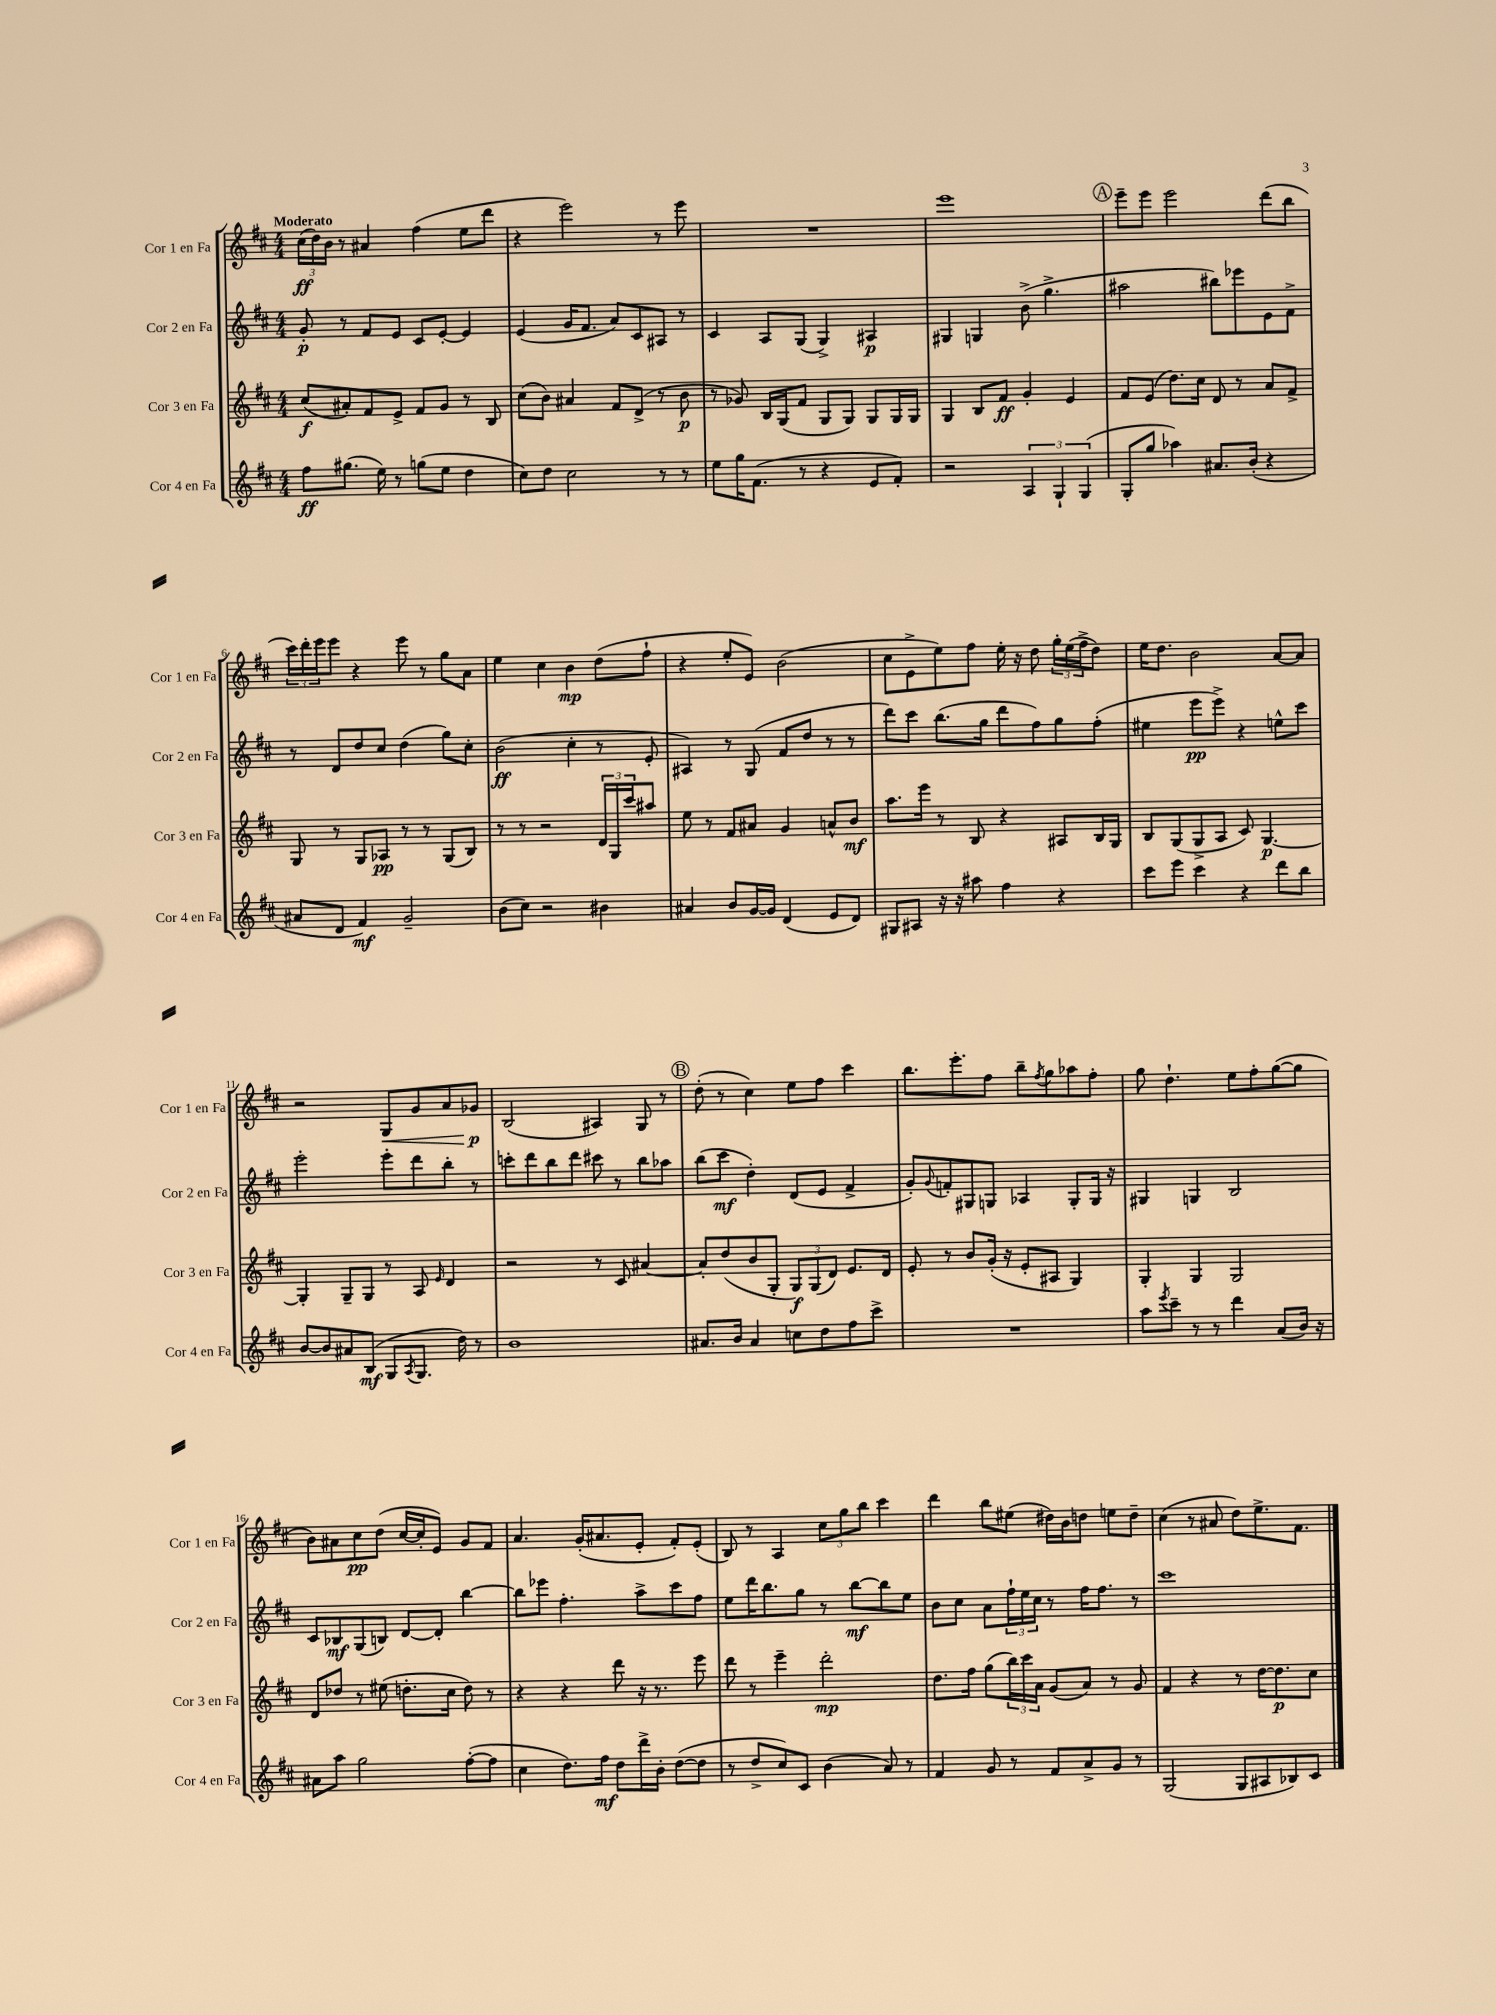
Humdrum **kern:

**kern	**kern	**kern	**kern
*staff4	*staff3	*staff2	*staff1
*clefG2	*clefG2	*clefG2	*clefG2
*k[f#c#]	*k[f#c#]	*k[f#c#]	*k[f#c#]
*M4/4	*M4/4	*M4/4	*M4/4
8ff#	(8cc#	8g'	(24cc#
.	.	.	24dd)
.	.	.	24b
(8.gg#	8a#')	8r	8r
.	8f#	8f#	4a#
16ee)	.	.	.
8r	8e^	8e	.
(8gg	8f#	8c#	(4ff#
8ee	8g	[8e'	.
4dd	8r	4e]	8ee
.	8B	.	8ddd
=	=	=	=
8cc#)	(8cc#	(4e	4r
8dd	8b)	.	.
2cc#	4a#	16g	2eee)
.	.	8.f#	.
.	8f#	8a)	.
.	(8d^	8c#	.
8r	8r	8A#	8r
8r	8b	8r	8eee
=	=	=	=
8ee	8r	4c#	1r
16gg	8g-)	.	.
(8.f#	.	.	.
.	16B	8A	.
.	(16G	.	.
8r	8f#	(8G	.
4r	8G	4G^)	.
.	8G)	.	.
8e	8G	4A#	.
8f#')	16G	.	.
.	16G	.	.
=	=	=	=
2r	4G	4G#	1eee
.	8B	4G	.
.	8f#	.	.
6A	4g'	(8b^	.
.	.	4.gg^	.
6G`	.	.	.
.	4e	.	.
(6G	.	.	.
=	=	=	=
8G'	8f#	2aa#	8eee~
8gg	(8e	.	8eee
4aa-)	8.dd)	.	2eee
.	16cc#	.	.
8.a#	8d	8bb#)	.
.	8r	8eee-	.
(16b'	.	.	.
4r	8a	8e	(8ddd
.	8f#^	8f#^	8bb
=	=	=	=
8a#	8G	8r	24ccc#)
.	.	.	24ddd'
.	.	.	24eee
8d	8r	8d	8eee
4f#)	8G	8dd	4r
.	8A-	8cc#	.
2g~	8r	(4dd	8eee
.	8r	.	8r
.	(8G	8gg)	8gg
.	8B)	8cc#'	8a
=	=	=	=
(8b	8r	(2b	4ee
8cc#)	8r	.	.
2r	2r	.	4cc#
.	.	4cc#'	4b
4b#	24d	8r	(8dd
.	24G	.	.
.	24ccc#	.	.
.	8aa#	8e'	8ff#`
=	=	=	=
4a#	8ee	4A#)	4r
.	8r	.	.
8b	8f#	8r	8ee'
[16g	8a#	(8G	8e)
16g]	.	.	.
(4d	4g	8f#	(2b
.	.	8dd	.
8e	8a^^	8r	.
8d)	8b	8r	.
=	=	=	=
8G#	8.aa	8ddd)	8cc#
8A#	.	8ccc#	8e^
.	16eee	.	.
16r	8r	(8.bb	8ee)
16r	.	.	.
8aa#	8B	.	8ff#
.	.	16gg	.
4ff#	4r	8ddd	16ee'
.	.	.	16r
.	.	8ff#)	8dd
4r	8A#	8gg	24gg'
.	.	.	(24ee
.	.	.	24ff#^
.	16B	(8ff#'	8dd)
.	16G	.	.
=	=	=	=
8ccc#	8B	4ee#	16ee
.	.	.	8.dd
8eee	(8G	.	.
4ccc#	8G^	8eee	2b
.	8A	8eee^)	.
4r	8c#)	4r	.
.	[4.G	.	.
8ddd	.	8ee^^	[8a
8bb	.	8ccc#	8a]
=	=	=	=
[8b	4G']	2eee'	2r
8b]	.	.	.
8a#	8G~	.	.
(8B	8G	.	.
8G	8r	8eee'	8G
8qA	.	.	.
8.G	8A	8ddd	8g
.	16qqe	.	.
.	4d	8bb'	8a
16dd)	.	.	.
8r	.	8r	8g-
=	=	=	=
1b	2r	8ccc'	(2B
.	.	8ddd	.
.	.	8bb	.
.	.	8ddd	.
.	8r	8ccc#	4A#)
.	8c#	8r	.
.	[4a#	8bb	8G
.	.	8aa-	8r
=	=	=	=
8.a#	8a#']	(8bb	(8dd'
.	(8dd	8ccc#	8r
16b	.	.	.
4a#	8b	4dd')	4cc#)
.	8G'	.	.
8cc	12G)	(8d	8ee
.	(12G	.	.
8dd	.	8e	8ff#
.	12d)	.	.
8ff#	8.e	4f#^	4ccc#
8ccc#^	.	.	.
.	16d	.	.
=	=	=	=
1r	8e'	8g')	8.bb
.	.	8qqg	.
.	8r	8f'	.
.	.	.	8.eee'
.	8b	8G#	.
.	(16g'	8G	8ff#
.	16r	.	.
.	8e'	4A-	8bb~
.	.	.	8qff#
.	8A#	.	8gg
.	4G)	8G'	8aa-
.	.	16G	8ff#'
.	.	16r	.
=	=	=	=
8aa	4G'	4G#	8gg
8qeee	.	.	.
8ccc#~	.	.	4.dd`
8r	4G	4G	.
8r	.	.	.
4ddd	2G	2B	8ee
.	.	.	8ff#'
(8a	.	.	([8gg
16b)	.	.	8gg]
16r	.	.	.
=	=	=	=
8a#	8d	8c#	8b)
8aa	8dd-	8B-	8a#
2gg	8r	(8G	8cc#
.	(8ee#	8B)	(8dd
.	8.dd'	[8d	[16cc#
.	.	.	16cc#']
.	.	8d']	8e)
.	16cc#	.	.
([8ff#'	8dd)	[4bb	8g
8ff#]	8r	.	8f#
=	=	=	=
4cc#	4r	8bb]	4.a
.	.	8eee-	.
8.dd)	4r	4.ff#'	.
.	.	.	(16g'
16ff#	.	.	8.a#
8dd	8ddd	.	.
16ddd^	16r	8aa^	8e'
16b'	8.r	.	.
([8dd	.	8ccc#	8f#')
8dd]	8eee	8ff#	(8e'
=	=	=	=
8r	8ddd	8ee	8B)
8dd^	8r	16ddd	8r
.	.	8.bb	.
8cc#)	4eee~	.	4A
8c#	.	8gg	.
(4b	2ddd'	8r	12cc#
.	.	.	12gg
.	.	[8bb	.
.	.	.	12bb
8a)	.	8bb]	4ccc#
8r	.	8ee	.
=	=	=	=
4f#	8.dd	8b	4ddd
.	.	8cc#	.
.	16ff#	.	.
8g	(8gg	8a	8bb
8r	24bb)	24ff#`	(8ee#
.	24ccc#	24ee	.
.	24a	24cc#	.
8f#	(8g	8r	16dd#)
.	.	.	16b
8a^	8a)	16ff#	8dd
.	.	8.ff#	.
8g	8r	.	8ee
8r	8g	8r	8dd~
=	=	=	=
(2G	4f#	1ccc#	(4cc#
.	4r	.	8r
.	.	.	8a#
8G	8r	.	8dd)
8A#	[16dd	.	8.ee^
.	8.dd]	.	.
8B-)	.	.	.
.	.	.	8.f#
8c#	8cc#	.	.
==	==	==	==
*-	*-	*-	*-
